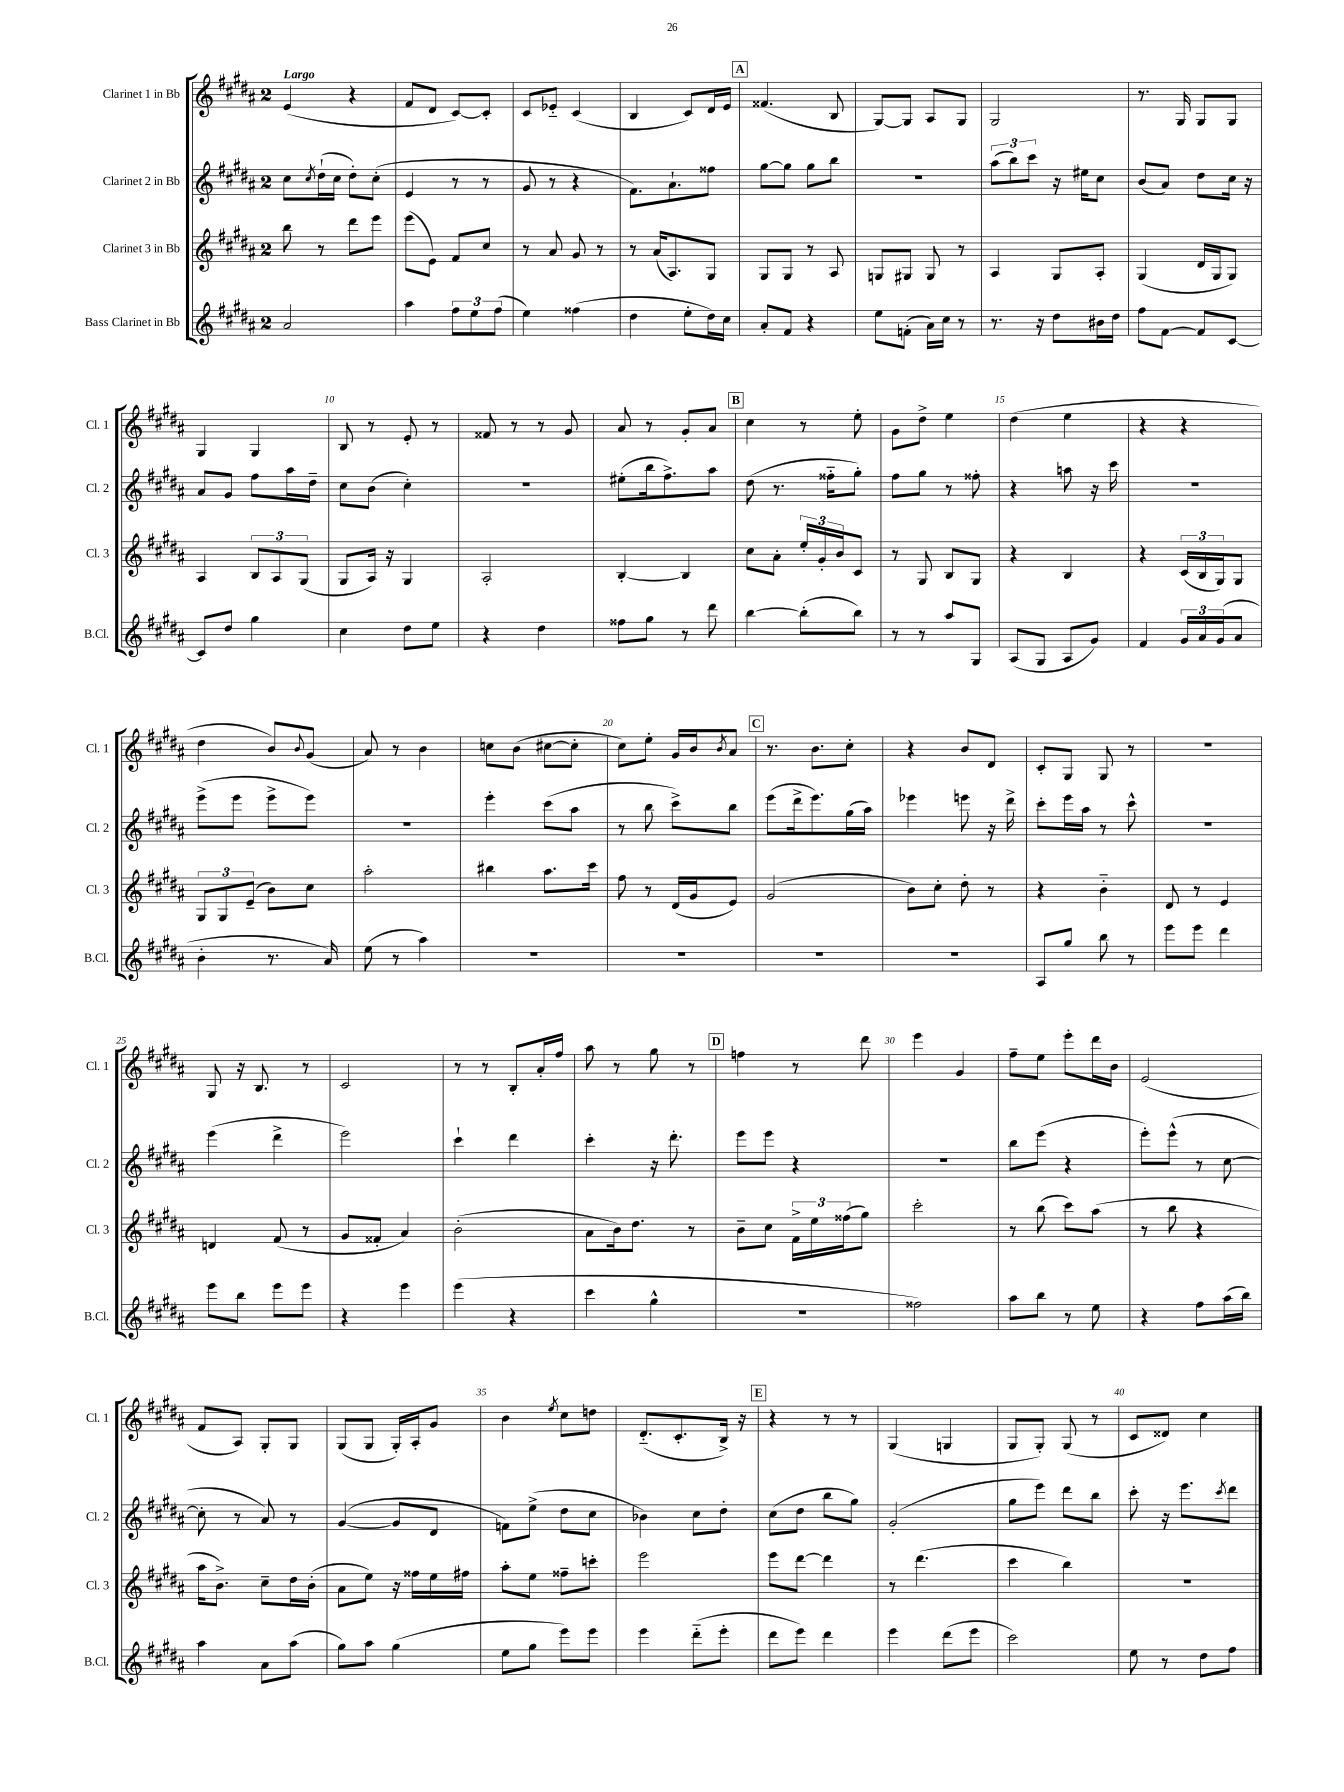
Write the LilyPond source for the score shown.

<<
\new StaffGroup <<
\new Staff = "s0" \with { instrumentName = "Clarinet 1 in Bb" shortInstrumentName = "Cl. 1" } {
    \clef treble \key b \major \once \override Staff.TimeSignature.style = #'single-digit \time 2/4 \tempo "Largo"
    e'4( r4 |
    fis'8 dis'8 cis'8~) cis'8-. |
    cis'8 ees'8-_ cis'4( |
    b4 cis'8) dis'16 e'16 |
    \mark \markup { \box "A" } fisis'4.( b8 |
    gis8~) gis8 ais8 gis8 |
    gis2 |
    r8. gis16 gis8 gis8 |
    gis4 gis4 |
    b8 r8 e'8-. r8 |
    fisis'8 r8 r8 gis'8 |
    ais'8 r8 gis'8-. ais'8 |
    \mark \markup { \box "B" } cis''4 r8 e''8-. |
    gis'8 dis''8-> e''4 |
    dis''4( e''4 |
    r4 r4 |
    dis''4 b'8) \appoggiatura { b'8 } gis'8( |
    ais'8) r8 b'4 |
    c''8 b'8( cis''8~ cis''8-. |
    cis''8) e''8-. gis'16 b'16 \acciaccatura { b'8 } ais'8 |
    \mark \markup { \box "C" } r8. b'8. cis''8-. |
    r4 b'8 dis'8 |
    cis'8-. gis8 gis8 r8 |
    R2 |
    gis8 r16 b8. r8 |
    cis'2 |
    r8 r8 b8-. ais'16-. fis''16 |
    ais''8 r8 gis''8 r8 |
    \mark \markup { \box "D" } f''4 r8 dis'''8 |
    e'''4 gis'4 |
    fis''8-- e''8 e'''8-. dis'''16 b'16 |
    e'2( |
    fis'8 ais8) gis8-. gis8 |
    gis8( gis8 gis16-.) ais16-. gis'8 |
    b'4 \acciaccatura { e''8 } cis''8 d''8 |
    dis'8.-_( cis'8.-. b16->) r16 |
    \mark \markup { \box "E" } r4 r8 r8 |
    gis4( g4 |
    gis8 gis8-.) gis8( r8 |
    cis'8 disis'8) cis''4 \bar "|." |
}
\new Staff = "s1" \with { instrumentName = "Clarinet 2 in Bb" shortInstrumentName = "Cl. 2" } {
    \clef treble \key b \major \once \override Staff.TimeSignature.style = #'single-digit \time 2/4
    cis''8 \acciaccatura { cis''8 } dis''16-!( cis''16 dis''8-.) cis''8-.( |
    e'4 r8 r8 |
    gis'8 r8 r4 |
    fis'8.) ais'8.-! fisis''8 |
    \mark \markup { \box "A" } gis''8~ gis''8 gis''8 b''8 |
    r2 |
    \tuplet 3/2 { ais''8( b''8) cis'''8 } r16 eis''16 cis''8 |
    b'8( ais'8) dis''8 cis''16 r16 |
    ais'8 gis'8 fis''8 ais''16 dis''16-- |
    cis''8 b'8( cis''4-.) |
    r2 |
    eis''8-.( b''16 fis''8.->) ais''8 |
    \mark \markup { \box "B" } dis''8( r8. fisis''16-_ gis''8-.) |
    fis''8 gis''8 r8 fisis''8-. |
    r4 a''8 r16 cis'''16 |
    r2 |
    e'''8->( e'''8 e'''8-> e'''8) |
    r2 |
    e'''4-. cis'''8( ais''8 |
    r8 b''8 cis'''8->) b''8 |
    \mark \markup { \box "C" } e'''8( dis'''16-> e'''8.) gis''16( ais''16) |
    ees'''4 e'''8 r16 dis'''16-> |
    cis'''8-. e'''16 ais''16 r8 cis'''8-^ |
    R2 |
    e'''4( dis'''4-> |
    e'''2) |
    cis'''4-! dis'''4 |
    cis'''4-. r16 dis'''8.-. |
    \mark \markup { \box "D" } e'''8 e'''8 r4 |
    r2 |
    b''8 e'''8( r4 |
    e'''8-.) e'''8-^( r8 cis''8~ |
    cis''8-. r8 ais'8) r8 |
    gis'4~( gis'8 dis'8 |
    f'8) e''8->( dis''8 cis''8 |
    bes'4) cis''8 dis''8-. |
    \mark \markup { \box "E" } cis''8( dis''8 b''8 gis''8) |
    gis'2-.( |
    gis''8 e'''8) dis'''8 b''8 |
    cis'''8-. r16 e'''8. \acciaccatura { cis'''8 } dis'''8 \bar "|." |
}
\new Staff = "s2" \with { instrumentName = "Clarinet 3 in Bb" shortInstrumentName = "Cl. 3" } {
    \clef treble \key b \major \once \override Staff.TimeSignature.style = #'single-digit \time 2/4
    b''8 r8 dis'''8 e'''8 |
    e'''8( e'8) fis'8 cis''8 |
    r8 ais'8 gis'8 r8 |
    r8 ais'16( ais8.) gis8 |
    \mark \markup { \box "A" } gis8 gis8 r8 ais8 |
    g8 gis8 gis8 r8 |
    ais4 gis8 ais8-. |
    gis4( dis'16 gis16 gis8) |
    ais4 \tuplet 3/2 { b8 ais8 gis8( } |
    gis8 ais16) r16 gis4 |
    ais2-. |
    b4~-. b4 |
    \mark \markup { \box "B" } cis''8 ais'8-. \tuplet 3/2 { e''16-. gis'16-. b'16 } cis'8 |
    r8 gis8 b8 gis8 |
    r4 b4 |
    r4 \tuplet 3/2 { cis'16( b16 gis16) } gis8 |
    \tuplet 3/2 { gis8 gis8 e'8--( } b'8) cis''8 |
    ais''2-. |
    bis''4 ais''8. cis'''16 |
    fis''8 r8 dis'16( gis'16 e'8) |
    \mark \markup { \box "C" } gis'2( |
    b'8) cis''8-. dis''8-. r8 |
    r4 b'4-_ |
    dis'8 r8 e'4 |
    d'4 fis'8( r8 |
    gis'8 fisis'8-. ais'4) |
    b'2-.( |
    ais'8 b'16) dis''8. r8 |
    \mark \markup { \box "D" } b'8-- cis''8 \tuplet 3/2 { fis'16-> e''16 fisis''16( } gis''8) |
    cis'''2-. |
    r8 b''8( cis'''8) ais''8( |
    r8 b''8 r4 |
    ais''16 b'8.->) cis''8-- dis''16 b'16-.( |
    ais'8 e''8) r16 fisis''16 e''16 fis''16 |
    ais''8-. e''8 fisis''8-- c'''8-. |
    e'''2 |
    \mark \markup { \box "E" } e'''8 dis'''8~ dis'''4 |
    r8 dis'''4.( |
    cis'''4 b''4) |
    r2 \bar "|." |
}
\new Staff = "s3" \with { instrumentName = "Bass Clarinet in Bb" shortInstrumentName = "B.Cl." } {
    \clef treble \key b \major \once \override Staff.TimeSignature.style = #'single-digit \time 2/4
    ais'2 |
    ais''4 \tuplet 3/2 { fis''8 e''8 fis''8( } |
    e''4) fisis''4( |
    dis''4 e''8-. dis''16) cis''16 |
    \mark \markup { \box "A" } ais'8-. fis'8 r4 |
    e''8 f'8-.( ais'16) cis''16 r8 |
    r8. r16 dis''8 bis'16 dis''16 |
    fis''8 fis'8~ fis'8 cis'8~ |
    cis'8 dis''8 gis''4 |
    cis''4 dis''8 e''8 |
    r4 dis''4 |
    fisis''8 gis''8 r8 dis'''8 |
    \mark \markup { \box "B" } b''4~ b''8-.( b''8) |
    r8 r8 ais''8 gis8 |
    ais8( gis8 ais8 gis'8) |
    fis'4 \tuplet 3/2 { gis'16 ais'16 gis'16( } ais'8 |
    b'4-. r8. ais'16) |
    e''8( r8 ais''4) |
    R2 |
    R2 |
    \mark \markup { \box "C" } R2 |
    R2 |
    ais8 gis''8 b''8 r8 |
    e'''8 e'''8 dis'''4 |
    e'''8 b''8 e'''8 e'''8 |
    r4 e'''4 |
    e'''4( r4 |
    cis'''4 gis''4-^ |
    \mark \markup { \box "D" } r2 |
    fisis''2) |
    ais''8 b''8 r8 e''8 |
    r4 fis''8 ais''16( b''16) |
    ais''4 ais'8 ais''8( |
    gis''8) ais''8 gis''4( |
    e''8 gis''8 e'''8) e'''8 |
    e'''4 dis'''8-_( e'''8-. |
    \mark \markup { \box "E" } dis'''8 e'''8) dis'''4 |
    e'''4 dis'''8( e'''8 |
    cis'''2) |
    e''8 r8 dis''8 fis''8 \bar "|." |
}
>>
>>
\layout { \context { \Score \override BarNumber.break-visibility = ##(#f #t #t) barNumberVisibility = #(every-nth-bar-number-visible 5) } }
